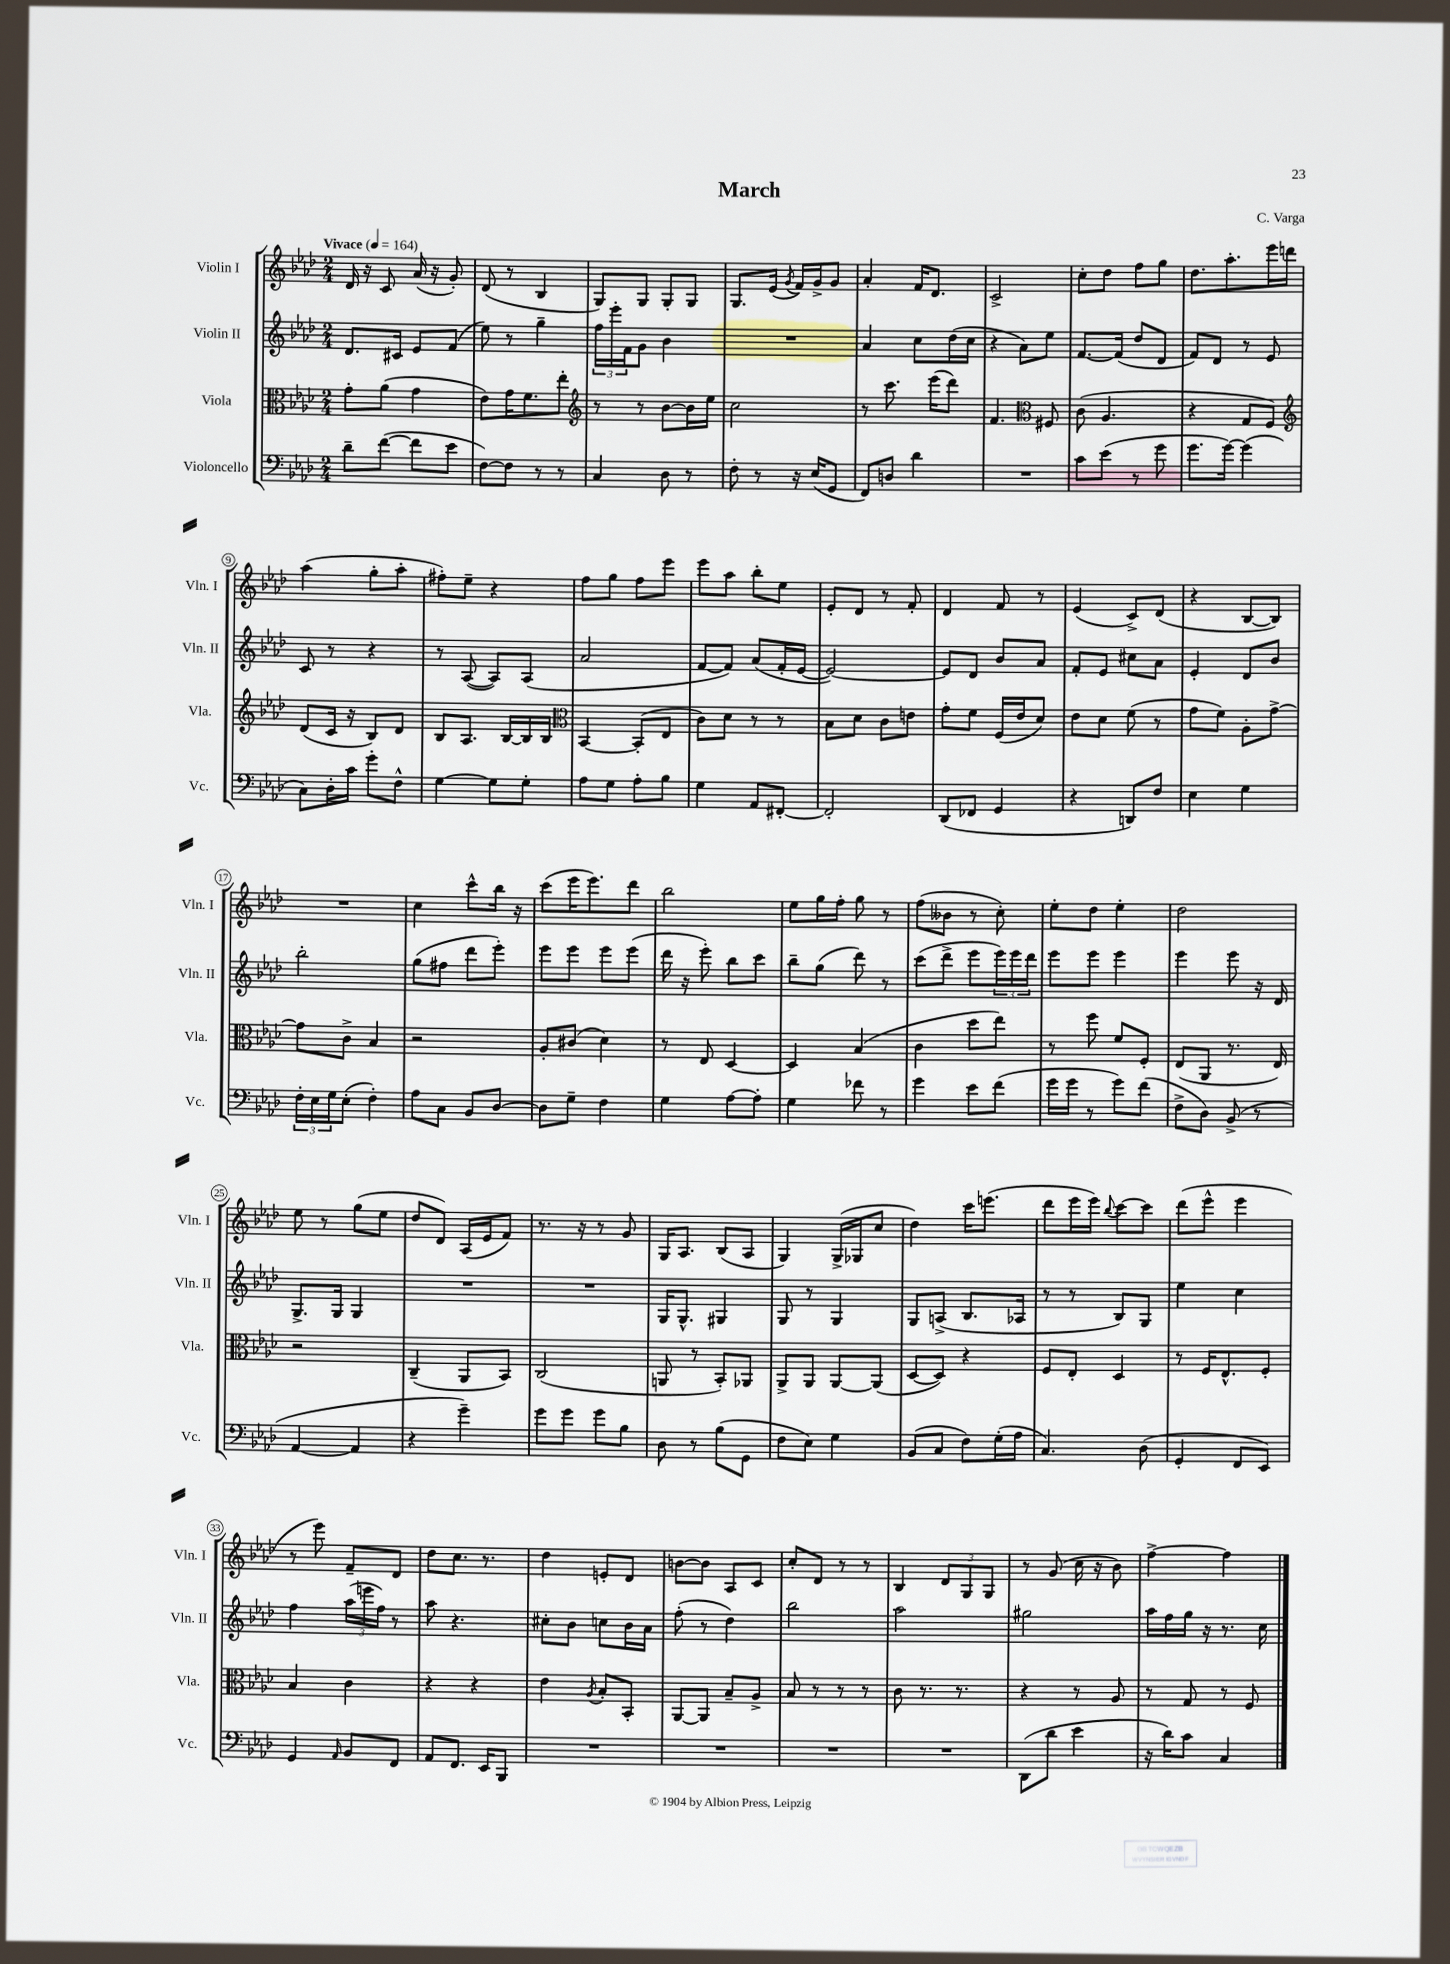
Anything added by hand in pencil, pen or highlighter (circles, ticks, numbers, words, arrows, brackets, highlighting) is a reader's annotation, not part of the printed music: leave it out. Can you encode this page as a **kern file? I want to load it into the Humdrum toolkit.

**kern	**kern	**kern	**kern
*part4	*part3	*part2	*part1
*staff4	*staff3	*staff2	*staff1
*I"Violoncello	*I"Viola	*I"Violin II	*I"Violin I
*I'Vc.	*I'Vla.	*I'Vln. II	*I'Vln. I
*clefF4	*clefC3	*clefG2	*clefG2
*k[b-e-a-d-]	*k[b-e-a-d-]	*k[b-e-a-d-]	*k[b-e-a-d-]
*M2/4	*M2/4	*M2/4	*M2/4
*MM164	*MM164	*MM164	*MM164
=1	=1	=1	=1
!	!	!	!LO:TX:a:B:t=Vivace
8d-~\L	8g'\L	8.d-/L	16d-/
.	.	.	16r
([8f\J	(8a-\J	.	8c/
.	.	16c#X/Jk	.
8f\L]	4g\	8e-/L	(16a-/
.	.	.	16r
8e-\J	.	(8f/J	8g'/)
=2	=2	=2	=2
[8F\L)	8e-\L)	8ee-\)	(8d-/
8F\J]	16g\K	8r	8r
.	8.f\	.	.
8r	.	4gg~\	4B-/
8r	8ee-'\J	.	.
=3	=3	=3	=3
*	*clefG2	*	*
4C/	8r	24ff\LL	8G/L)
.	.	24eee-'\	.
.	.	24f\J	.
.	8r	8g\J	8G/J
8D-\	[8b-\L	4b-\	8G'/L
8r	16b-\L]	.	8G/J
.	16ee-\JJ	.	.
=4	=4	=4	=4
8F'\	2cc\	2r	8.G/L
8r	.	.	.
.	.	.	(16e-/Jk
.	.	.	8qg/
16r	.	.	16f/LL)
(16E-/KL	.	.	16g^/J
8GG/J	.	.	8g/J
=5	=5	=5	=5
8FF/L)	8r	4a-/	4a-'/
8Dn/J	8.ccc\	.	.
4d-\	.	8cc\L	16f/KL
.	(16eee-\KL	.	8.d-/J
.	8ddd-\J)	(16dd-\L	.
.	.	16cc\JJ	.
=6	=6	=6	=6
2r	4.f/	4r	2c^/
.	.	8a-\L)	.
*	*clefC3	*	*
.	8F#X/	8ee-\J	.
=7	=7	=7	=7
8c\L	(8c\	[8.f/L	8cc'\L
(8e-\J	4.A-/	.	8dd-\J
.	.	(16f/Jk]	.
8r	.	8dd-/L	8ff\L
8g\	.	8d-/J	8gg\J
=8	=8	=8	=8
8.g\L	4r	8f/L)	8.dd-\L
.	.	8d-/J	.
[16g\Jk)	.	.	8.aa-'\
(4g\]	8G/L	8r	.
.	8F/J)	8e-/	16eee-\L
.	.	.	16dddn\JJ
!!LO:LB:g=z
=9	=9	=9	=9
*	*clefG2	*	*
8C\L)	(8d-/L	8c/	(4aa-\
16D-'\L	16c/Jk	8r	.
16c\JJ	16r	.	.
8g'\L	8B-/L)	4r	8gg'\L
8F^^\J	8d-/J	.	8aa-'\J
=10	=10	=10	=10
[4G\	8B-/L	8r	8ff#X'\L)
.	8.A-/J	([8A-/	8ee-~\J
8G\L]	.	8A-/L])	4r
.	[16B-/LL	.	.
8G'\J	16B-/]	(8A-/J	.
.	16B-/JJ	.	.
=11	=11	=11	=11
*	*clefC3	*	*
8A-\L	[4BB-/	2a-/	8ff\L
8G\J	.	.	8gg\J
8A-'\L	(8BB-'/L]	.	8ff\L
8B-\J	8E-/J	.	8eee-\J
=12	=12	=12	=12
4G\	8c\L)	[8f/L	8eee-\L
.	8d-\J	8f/J])	8aa-\J
8AA-/L	8r	(8a-/L	8bb-'\L
[8FF#X'/J	8r	16f'/L	8ee-\J
.	.	[16e-/JJ	.
=13	=13	=13	=13
2FF#'/]	8B-\L	2e-/_)	8e-'/L
.	8d-\J	.	8d-/J
.	8c\L	.	8r
.	8en\J	.	8f'/
=14	=14	=14	=14
(8DD-/L	8g'\L	8e-/L]	4d-/
8FF-X/J	8f\J	8d-/J	.
4GG/	(16F/LL	8b-/L	8f/
.	16e-/J	.	.
.	8d-/J)	8a-/J	8r
=15	=15	=15	=15
4r	8e-\L	8f'/L	(4e-/
.	8d-\J	8e-/J	.
8DDn/L)	(8f\	8cc#X\L	8c^/L)
8F/J	8r	8a-\J	(8d-/J
=16	=16	=16	=16
4E-\	8g\L	4e-'/	4r
.	8f\J)	.	.
4G\	8A-'\L	8d-/L	[8B-/L
.	[8g^\J	8b-/J	8B-/J])
!!LO:LB:g=z
=17	=17	=17	=17
24F'\LL	8g\L]	2bb-'\	2r
24E-\	.	.	.
24G\J	.	.	.
(8E-'\J	8c^\J	.	.
4F'\)	4B-/	.	.
=18	=18	=18	=18
8A-\L	2r	(8gg\L	4cc\
8C\J	.	8ff#X\J	.
8BB-/L	.	8ddd-\L	8ccc^^\L
[8D-/J	.	8eee-'\J)	16bb-\Jk
.	.	.	16r
=19	=19	=19	=19
8D-\L]	8A-'/L	8eee-\L	(8ccc\L
8G~\J	(8c#X/J	8eee-\J	16eee-\K
.	.	.	8.eee-\)
4F\	4d-\)	8eee-\L	.
.	.	(8eee-\J	8ddd-\J
=20	=20	=20	=20
4G\	8r	16ddd-\	2bb-\
.	.	16r	.
.	8E-/	8eee-'\)	.
[8A-\L	[4D-/	8bb-\L	.
8A-'\J]	.	8ccc\J	.
=21	=21	=21	=21
4G\	4D-/]	8bb-~\L	8ee-\L
.	.	(8gg\J	16gg\L
.	.	.	16ff'\JJ
8f-X\	(4B-/	8ddd-\)	8gg\
8r	.	8r	8r
=22	=22	=22	=22
4g\	4c\	(8ccc\L	(8ff\L
.	.	8ddd-^\J	8b--X\J
8e-\L	8dd-\L	8eee-\L	8r
(8f\J	8ee-\J)	24eee-\L)	8cc'\)
.	.	24eee-\	.
.	.	24ddd-\JJ	.
=23	=23	=23	=23
16g\LL	8r	8eee-\L	8ee-'\L
16g\JJ	.	.	.
8r	8ff\	8eee-\J	8dd-\J
8g\L)	8f/L	4eee-\	4ee-'\
(8f\J	8F'/J	.	.
=24	=24	=24	=24
8F^\L	(8E-/L	4eee-\	2dd-\
8D-\J)	8AA-/J	.	.
(8BB-^/	8.r	8eee-\	.
8r	.	16r	.
.	16E-/)	16d-/	.
!!LO:LB:g=z
=25	=25	=25	=25
[4AA-/	2r	8.G^/L	8ee-\
.	.	.	8r
.	.	16G/Jk	.
4AA-/]	.	4G/	(8gg\L
.	.	.	8ee-\J
=26	=26	=26	=26
4r	(4C~/	2r	8dd-/L
.	.	.	8d-/J)
4g~\)	8AA-/L	.	(16A-/LL
.	.	.	16e-/J
.	8BB-/J)	.	8f/J)
=27	=27	=27	=27
8g\L	(2C/	2r	8.r
8g\J	.	.	.
.	.	.	16r
8g\L	.	.	8r
8B-\J	.	.	8g/
=28	=28	=28	=28
8D-\	8AAn/	16G/KL	16G/KL
.	.	8.G^^/J	8.A-/J
8r	8r	.	.
(8B-\L	8BB-'/L)	4G#X/	(8B-/L
8GG\J	8AA-X/J	.	8A-/J
=29	=29	=29	=29
8F\L	8AA-^/L	8G/	4G/)
8E-\J)	8AA-/J	8r	.
4G\	[8AA-/L	4G/	(16G^/LL
.	.	.	16G-X/J
.	(8AA-/J]	.	8cc/J
=30	=30	=30	=30
(8BB-/L	[8D-/L	8G/L	4dd-\)
8C/J	8D-/J])	(8An^/J	.
8F\L)	4r	8.B-/L	16ccc\KL
.	.	.	(8.eeen\J
(16G'\L	.	.	.
16A-\JJ	.	16A-X/Jk	.
=31	=31	=31	=31
4.C/)	8F/L	8r	8ddd-\L
.	8E-'/J	8r	16eee-\L
.	.	.	16eee-\JJ)
.	.	.	8qqbb-/
.	4D-/	8B-/L)	[8ccc\L
(8D-\	.	8G/J	8ccc\J]
=32	=32	=32	=32
4GG'/	8r	4ee-\	(8ddd-\L
.	16F/KL	.	8eee-^^\J
.	8.E-^^/	.	.
8FF/L	.	4cc\	4eee-\
8EE-/J)	8F'/J	.	.
!!LO:LB:g=z
=33	=33	=33	=33
4GG/	4B-/	4ff\	8r
.	.	.	8eee-\)
16qqAA-/	.	.	.
8BB-/L	4c\	(24aa-\LL	8f~/L
.	.	24eeen\	.
.	.	24ff\JJ)	.
8FF/J	.	8r	8d-/J
=34	=34	=34	=34
8AA-/L	4r	8aa-\	8dd-\L
8.FF/J	.	4.r	8.cc\J
.	4r	.	.
16EE-/KL	.	.	8.r
8BBB-/J	.	.	.
=35	=35	=35	=35
2r	4e-\	8cc#X'\L	4dd-\
.	.	8b-\J	.
.	8qA-/	.	.
.	8B-'/L	8ccn\L	8en'/L
.	8BB-'/J	16b-\L	8d-/J
.	.	16a-\JJ	.
=36	=36	=36	=36
2r	[8AA-/L	(8ff'\	[8bn\L
.	8AA-/J]	8r	8b\J]
.	8B-~/L	4dd-\)	8A-/L
.	8A-^/J	.	8c/J
=37	=37	=37	=37
2r	8B-/	2bb-\	8cc'/L
.	8r	.	8d-/J
.	8r	.	8r
.	8r	.	8r
=38	=38	=38	=38
2r	8c\	2aa-\	4B-/
.	8.r	.	.
.	.	.	12d-/L
.	8.r	.	.
.	.	.	12G/
.	.	.	12G/J
=39	=39	=39	=39
(8DD-\L	4r	2gg#X\	8r
8d-\J	.	.	(8g/
4e-\	8r	.	16cc\
.	.	.	16r
.	8A-/	.	8b-\)
=40	=40	=40	=40
16r	8r	16aa-\LL	[4ff^\
16d-\KL)	.	16ff\	.
8c\J	8G/	16gg\JJ	.
.	.	16r	.
4C/	8r	8.r	4ff\]
.	8F/	.	.
.	.	16cc\	.
==	==	==	==
*-	*-	*-	*-
